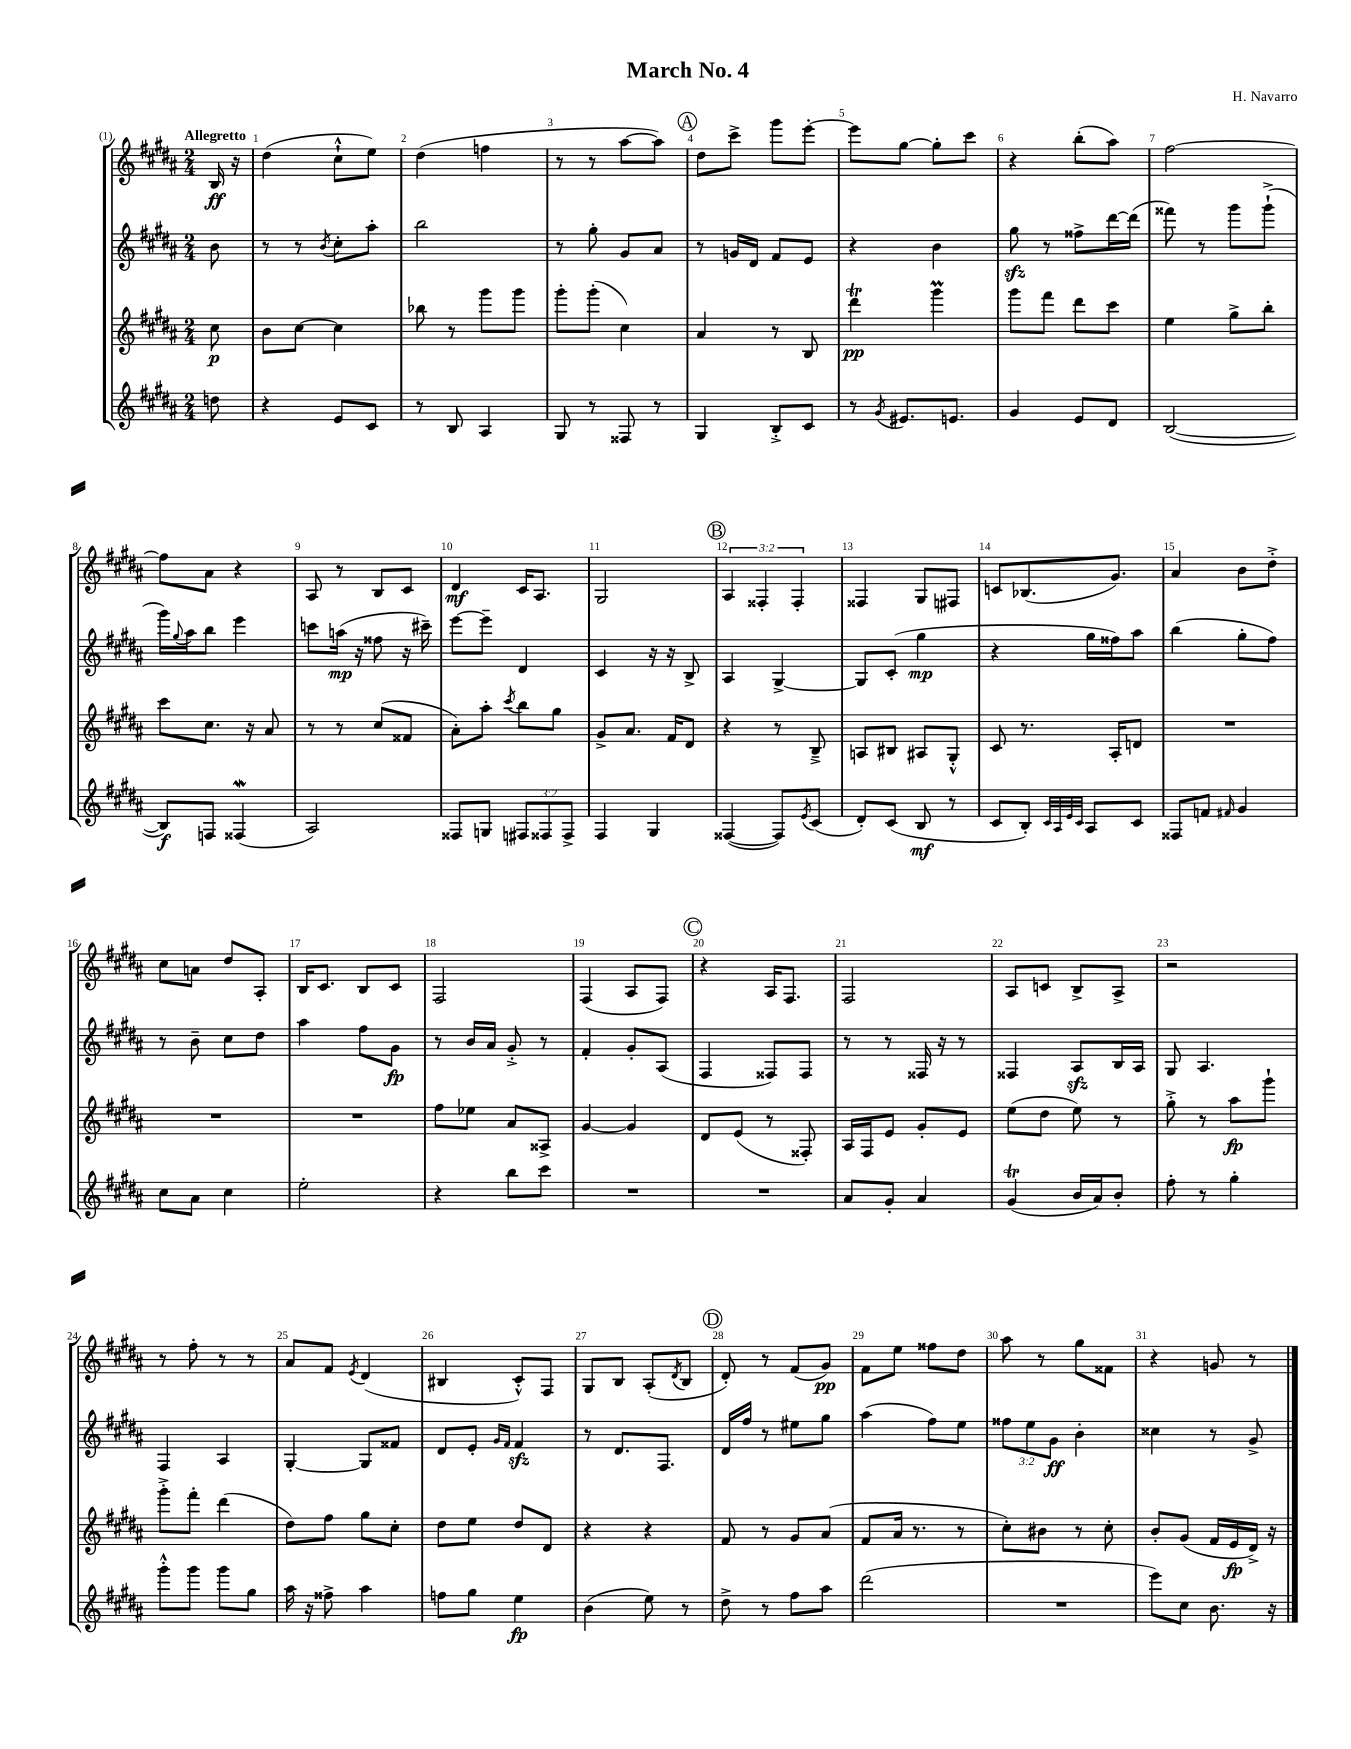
\header { title = "March No. 4" composer = "H. Navarro" }
<<
\new StaffGroup <<
\new Staff = "s0" {
    \clef treble \key b \major \numericTimeSignature \time 2/4 \override Staff.TupletNumber.text = #tuplet-number::calc-fraction-text \partial 8 \tempo "Allegretto"
    b16\ff r16 |
    dis''4( cis''8-!-^ e''8) |
    dis''4( f''4 |
    r8 r8 ais''8~ ais''8) |
    \mark \markup { \circle "A" } dis''8 cis'''8-> gis'''8 e'''8~-. |
    e'''8 gis''8~ gis''8-. cis'''8 |
    r4 b''8-.( ais''8) |
    fis''2~ |
    fis''8 ais'8 r4 |
    ais8 r8 b8 cis'8 |
    dis'4\mf cis'16 ais8. |
    gis2 |
    \mark \markup { \circle "B" } \tuplet 3/2 { ais4 fisis4-. fisis4-. } |
    fisis4 gis8 fis8 |
    c'8 bes8.( gis'8.) |
    ais'4 b'8 dis''8-.-> |
    cis''8 a'8 dis''8 ais8-. |
    b16 cis'8. b8 cis'8 |
    fis2 |
    fis4( ais8 fis8) |
    \mark \markup { \circle "C" } r4 ais16 fis8. |
    fis2 |
    ais8 c'8 b8-> ais8-> |
    r2 |
    r8 fis''8-. r8 r8 |
    ais'8 fis'8 \acciaccatura { e'8 } dis'4( |
    bis4 cis'8-.-^) fis8 |
    gis8 b8 ais8-.( \acciaccatura { dis'8 } b8 |
    \mark \markup { \circle "D" } dis'8-.) r8 fis'8( gis'8\pp) |
    fis'8 e''8 fisis''8 dis''8 |
    ais''8 r8 gis''8 fisis'8 |
    r4 g'8 r8 \bar "|." |
}
\new Staff = "s1" {
    \clef treble \key b \major \numericTimeSignature \time 2/4 \override Staff.TupletNumber.text = #tuplet-number::calc-fraction-text \partial 8
    b'8 |
    r8 r8 \acciaccatura { b'8 } cis''8-. ais''8-. |
    b''2 |
    r8 gis''8-. gis'8 ais'8 |
    \mark \markup { \circle "A" } r8 g'16 dis'16 fis'8 e'8 |
    r4 b'4 |
    gis''8\sfz r8 fisis''8-> dis'''16~ dis'''16( |
    fisis'''8) r8 gis'''8 gis'''8-!->( |
    gis'''16) \appoggiatura { gis''8 } ais''16 b''8 e'''4 |
    c'''8 a''16\mp( r16 fisis''8 r16 cis'''16--) |
    e'''8~ e'''8-- dis'4 |
    cis'4 r16 r16 b8-> |
    \mark \markup { \circle "B" } ais4 gis4~-> |
    gis8 cis'8-.( gis''4\mp |
    r4 gis''16 fisis''16) ais''8 |
    b''4( gis''8-. fis''8) |
    r8 b'8-- cis''8 dis''8 |
    ais''4 fis''8 gis'8\fp |
    r8 b'16 ais'16 gis'8-.-> r8 |
    fis'4-. gis'8-. ais8( |
    \mark \markup { \circle "C" } fis4 fisis8) fisis8 |
    r8 r8 fisis16 r16 r8 |
    fisis4 ais8\sfz b16 ais16 |
    gis8 ais4. |
    fis4 ais4 |
    gis4~-. gis8 fisis'8 |
    dis'8 e'8-. \grace { gis'16 fis'16 } fis'4\sfz |
    r8 dis'8. fis8. |
    \mark \markup { \circle "D" } dis'16 fis''16 r8 eis''8 gis''8 |
    ais''4( fis''8) e''8 |
    \tuplet 3/2 { fisis''8 e''8 gis'8\ff } b'4-. |
    cisis''4 r8 gis'8-> \bar "|." |
}
\new Staff = "s2" {
    \clef treble \key b \major \numericTimeSignature \time 2/4 \partial 8
    cis''8\p |
    b'8 cis''8~ cis''4 |
    bes''8 r8 gis'''8 gis'''8 |
    gis'''8-. gis'''8-.( cis''4) |
    \mark \markup { \circle "A" } ais'4 r8 b8 |
    dis'''4\trill\pp gis'''4\prall |
    gis'''8 fis'''8 dis'''8 cis'''8 |
    e''4 gis''8-> b''8-. |
    cis'''8 cis''8. r16 ais'8 |
    r8 r8 cis''8( fisis'8 |
    ais'8-.) ais''8-. \acciaccatura { cis'''8 } b''8 gis''8 |
    gis'8-> ais'8. fis'16 dis'8 |
    \mark \markup { \circle "B" } r4 r8 b8---> |
    a8 bis8 ais8 gis8-.-^ |
    cis'8 r8. ais16-. d'8 |
    R2 |
    R2 |
    R2 |
    fis''8 ees''8 ais'8 aisis8-> |
    gis'4~ gis'4 |
    \mark \markup { \circle "C" } dis'8 e'8( r8 fisis8-.) |
    ais16 fis16 e'8 gis'8-. e'8 |
    e''8( dis''8 e''8) r8 |
    gis''8-.-> r8 ais''8\fp gis'''8-! |
    gis'''8-.-> fis'''8-. dis'''4( |
    dis''8) fis''8 gis''8 cis''8-. |
    dis''8 e''8 dis''8 dis'8 |
    r4 r4 |
    \mark \markup { \circle "D" } fis'8 r8 gis'8 ais'8( |
    fis'8 ais'16 r8. r8 |
    cis''8-.) bis'8 r8 cis''8-. |
    b'8-. gis'8( fis'16 e'16\fp dis'16->) r16 \bar "|." |
}
\new Staff = "s3" {
    \clef treble \key b \major \numericTimeSignature \time 2/4 \override Staff.TupletNumber.text = #tuplet-number::calc-fraction-text \partial 8
    d''8 |
    r4 e'8 cis'8 |
    r8 b8 ais4 |
    gis8 r8 fisis8 r8 |
    \mark \markup { \circle "A" } gis4 b8-.-> cis'8 |
    r8 \acciaccatura { gis'8 } eis'8. e'8. |
    gis'4 e'8 dis'8 |
    b2~( |
    b8\f) f8 fisis4\mordent( |
    ais2) |
    fisis8 g8 \tuplet 3/2 { fis8 fisis8 fisis8-> } |
    fis4 gis4 |
    \mark \markup { \circle "B" } fisis4~( fisis8) \acciaccatura { e'8 } cis'8( |
    dis'8-.) cis'8( b8\mf r8 |
    cis'8 b8-.) \grace { cis'32 ais32 e'32 cis'32 } ais8 cis'8 |
    fisis8 f'8 \grace { fis'16 } gis'4 |
    cis''8 ais'8 cis''4 |
    e''2-. |
    r4 b''8 cis'''8 |
    R2 |
    \mark \markup { \circle "C" } R2 |
    ais'8 gis'8-. ais'4 |
    gis'4\trill( b'16 ais'16) b'8-. |
    fis''8-. r8 gis''4-. |
    gis'''8-.-^ gis'''8 gis'''8 gis''8 |
    ais''16 r16 fisis''8-> ais''4 |
    f''8 gis''8 e''4\fp |
    b'4( e''8) r8 |
    \mark \markup { \circle "D" } dis''8-> r8 fis''8 ais''8 |
    dis'''2( |
    R2 |
    e'''8) cis''8 b'8. r16 \bar "|." |
}
>>
>>
\layout { \context { \Score \override BarNumber.break-visibility = ##(#f #t #t) barNumberVisibility = #all-bar-numbers-visible } }
